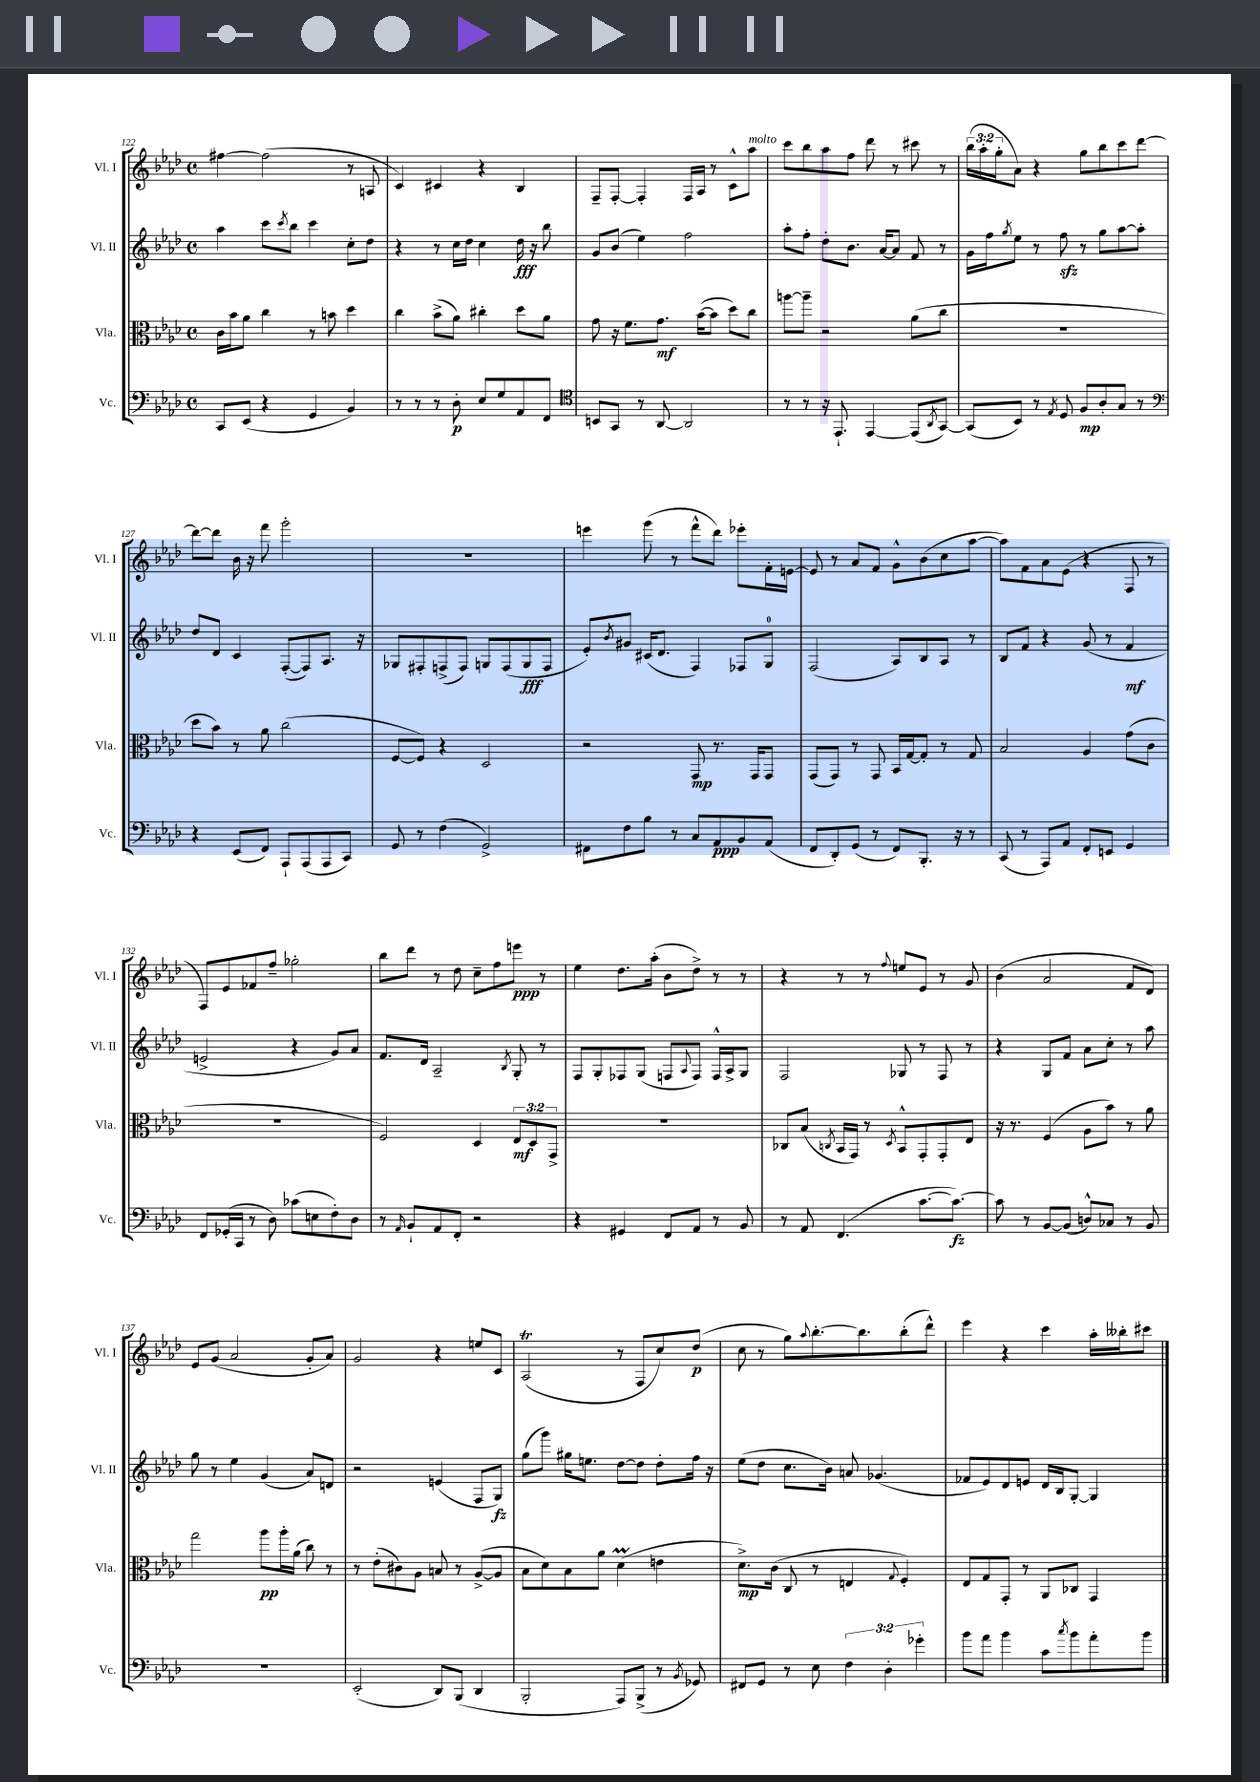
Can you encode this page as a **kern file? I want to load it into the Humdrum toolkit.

**kern	**dynam	**kern	**dynam	**kern	**dynam	**kern	**dynam
*part4	*part4	*part3	*part3	*part2	*part2	*part1	*part1
*staff4	*staff4	*staff3	*staff3	*staff2	*staff2	*staff1	*staff1
*I"Vc.	*	*I"Vla.	*	*I"Vl. II	*	*I"Vl. I	*
*I'Vc.	*	*I'Vla.	*	*I'Vl. II	*	*I'Vl. I	*
*clefF4	*	*clefC3	*	*clefG2	*	*clefG2	*
*k[b-e-a-d-]	*	*k[b-e-a-d-]	*	*k[b-e-a-d-]	*	*k[b-e-a-d-]	*
*M4/4	*	*M4/4	*	*M4/4	*	*M4/4	*
*met(c)	*	*met(c)	*	*met(c)	*	*met(c)	*
=122	=122	=122	=122	=122	=122	=122	=122
8CC/L	.	16c\LL	.	4aa-\	.	[4ff#X\	.
.	.	16b-\J	.	.	.	.	.
(8EE-/J	.	8a-\J	.	.	.	.	.
4r	.	4cc\	.	8ccc\L	.	(2ff#\]	.
.	.	.	.	8qccc/	.	.	.
.	.	.	.	8bb-\J	.	.	.
4GG/	.	8r	.	4ccc\	.	.	.
.	.	8bn\	.	.	.	.	.
4BB-/)	.	4dd-\	.	8cc'\L	.	8r	.
.	.	.	.	8dd-\J	.	8An/	.
=123	=123	=123	=123	=123	=123	=123	=123
8r	.	4cc\	.	4r	.	4c/)	.
8r	.	.	.	.	.	.	.
8r	.	(8b-^\L	.	8r	.	4c#X/	.
8D-'\	p	8a-\J)	.	16cc\LL	.	.	.
.	.	.	.	16dd-\JJ	.	.	.
8E-/L	.	4cc#X'\	.	4cc\	.	4r	.
8G/	.	.	.	.	.	.	.
8AA-/	.	8dd-\L	.	16dd-\	fff	4B-/	.
.	.	.	.	16r	.	.	.
8FF/J	.	8a-\J	.	8bb-\	.	.	.
=124	=124	=124	=124	=124	=124	=124	=124
*clefC4	*	*	*	*	*	*	*
8BBn/L	.	8g\	.	8g/L	.	8F~/L	.
8GG/J	.	16r	.	(8b-/J	.	[8F'/J	.
.	.	8.f\L	.	.	.	.	.
8r	.	.	.	4ee-\)	.	4F'/]	.
[8AA-/	.	8.g\J	mf	.	.	.	.
2AA-/]	.	.	.	2ff\	.	16F/LL	.
.	.	([16b-\KL	.	.	.	16A-/JJ	.
.	.	8b-\J]	.	.	.	8r	.
.	.	8dd-\L)	.	.	.	8c^^\L	.
!	!	!	!	!	!	!LO:TX:a:i:t=molto	!
.	.	8cc\J	.	.	.	8aa-\J	.
=125	=125	=125	=125	=125	=125	=125	=125
8r	.	[8aan\L	.	8aa-'\L	.	8ccc\L	.
8r	.	8aa~\J]	.	8ff'\J	.	8bb-\	.
16r	.	2r	.	8dd-'\L	.	8aa-\	.
8.EE-`/	.	.	.	.	.	.	.
.	.	.	.	8.b-\J	.	8ff\J	.
[4EE-/	.	.	.	.	.	8ddd-\	.
.	.	.	.	[16a-/KL	.	.	.
.	.	.	.	8a-/J]	.	8r	.
(8EE-/L]	.	(8a-\L	.	8f/	.	8ccc#X\	.
8qAA-/	.	.	.	.	.	.	.
[8GG/J)	.	8cc\J	.	8r	.	8r	.
=126	=126	=126	=126	=126	=126	=126	=126
(8GG/L]	.	1r	.	16g\LL	.	(24bb-\LL	.
.	.	.	.	.	.	24aa-'\	.
.	.	.	.	16ff\J	.	.	.
.	.	.	.	.	.	24gg'\J	.
.	.	.	.	8qgg/	.	.	.
8BB-/J)	.	.	.	8ee-\J	.	8a-\J)	.
8r	.	.	.	8r	.	4r	.
8qE-/	.	.	.	.	.	.	.
8D-/	.	.	.	8ffzz\	.	.	.
8F/L	mp	.	.	8r	.	8gg\L	.
8A-'/	.	.	.	8gg\L	.	8bb-\	.
8G/J	.	.	.	[8aa-\	.	8ccc\	.
8r	.	.	.	8aa-'\J]	.	[8ddd-\J	.
!!LO:LB:g=z
=127	=127	=127	=127	=127	=127	=127	=127
*clefF4	*	*	*	*	*	*	*
4r	.	8dd-\L	.	8dd-/L	.	8ddd-\L_	.
.	.	8b-\J)	.	8d-/J	.	8ddd-\J]	.
(8EE-/L	.	8r	.	4c/	.	16b-\	.
.	.	.	.	.	.	16r	.
8FF/J)	.	8a-\	.	.	.	8fff\	.
8AAA-`/L	.	(2cc\	.	([8F'/L	.	2ggg'\	.
(8AAA-/	.	.	.	8F/])	.	.	.
8AAA-/	.	.	.	8.A-/J	.	.	.
8CC/J)	.	.	.	.	.	.	.
.	.	.	.	16r	.	.	.
=128	=128	=128	=128	=128	=128	=128	=128
8GG/	.	[8F/L	.	8G-X/L	.	1r	.
8r	.	8F/J])	.	8F#X'/	.	.	.
(4F\	.	4r	.	(8Fn^/	.	.	.
.	.	.	.	8F/J)	.	.	.
2GG^/)	.	2D-/	.	8Gn/L	.	.	.
.	.	.	.	(8F/	.	.	.
.	.	.	.	8G/	fff	.	.
.	.	.	.	8F/J	.	.	.
=129	=129	=129	=129	=129	=129	=129	=129
8FF#X\L	.	2r	.	8e-'/L)	.	4eeen\	.
.	.	.	.	8qb-/	.	.	.
8F\	.	.	.	8g#X/J	.	.	.
8B-\J	.	.	.	(16c#X/KL	.	(8ggg\	.
.	.	.	.	8.d-/J	.	.	.
8r	.	.	.	.	.	8r	.
8C/L	.	8GG/	mp	4F/)	.	8fff^^\L	.
8AA-/	ppp	8.r	.	.	.	8ddd-\J)	.
8BB-/	.	.	.	8F-X/L	.	8eee-X'\L	.
.	.	16GG/KL	.	.	.	.	.
(8AA-/J	.	8GG/J	.	8G/J	.	16f'\L	.
.	.	.	.	.	.	[16en\JJ	.
=130	=130	=130	=130	=130	=130	=130	=130
8FF/L	.	(8GG/L	.	(2F/	.	8e/]	.
8DD-'/)	.	8GG/J)	.	.	.	8r	.
(8GG/J	.	8r	.	.	.	8a-/L	.
8r	.	8GG/	.	.	.	8f/J	.
8FF/L)	.	16BB-/LL	.	8A-/L)	.	8g^^\L	.
.	.	[16G/J	.	.	.	.	.
8.BBB-'/J	.	8G'/J]	.	8B-/	.	(8b-\	.
.	.	8r	.	8A-/J	.	8cc\	.
16r	.	.	.	.	.	.	.
8r	.	8G/	.	8r	.	[8aa-\J	.
=131	=131	=131	=131	=131	=131	=131	=131
(8CC/	.	2B-/	.	8B-/L	.	8aa-\L])	.
8r	.	.	.	8f/J	.	8f\	.
8AAA-/L)	.	.	.	4r	.	8a-\	.
8AA-/J	.	.	.	.	.	(8e-\J	.
8FF'/L	.	4A-/	.	(8g/	.	4r	.
8EEn/J	.	.	.	8r	.	.	.
4GG/	.	(8g\L	.	4f/	mf	8F/	.
.	.	8c\J	.	.	.	8r	.
!!LO:LB:g=z
=132	=132	=132	=132	=132	=132	=132	=132
8FF/L	.	1r	.	2en^/	.	8F/L)	.
(16GG-X'/L	.	.	.	.	.	8e-/	.
16CC/JJ	.	.	.	.	.	.	.
8r	.	.	.	.	.	8f-X/	.
8D-\)	.	.	.	.	.	8ff~/J	.
(8c-X\L	.	.	.	4r	.	2gg-X'\	.
8En\	.	.	.	.	.	.	.
8F'\)	.	.	.	8g/L)	.	.	.
8D-\J	.	.	.	8a-/J	.	.	.
=133	=133	=133	=133	=133	=133	=133	=133
8r	.	2F/)	.	8.f/L	.	8bb-\L	.
16qqAA-/	.	.	.	.	.	.	.
8BB-`/L	.	.	.	.	.	8ddd-\J	.
.	.	.	.	16d-/Jk	.	.	.
8AA-/	.	.	.	2A-~/	.	8r	.
8FF'/J	.	.	.	.	.	8dd-\	.
2r	.	4D-/	.	.	.	8cc~\L	.
.	.	.	.	.	.	8ff\	.
.	.	.	.	8qB-/	.	.	.
.	.	12E-/L	mf	8G'/	.	8eeen\J	ppp
.	.	12D-/	.	.	.	.	.
.	.	.	.	8r	.	8r	.
.	.	12GG^/J	.	.	.	.	.
=134	=134	=134	=134	=134	=134	=134	=134
4r	.	1r	.	8F/L	.	4ee-\	.
.	.	.	.	8G'/	.	.	.
4GG#X/	.	.	.	8F-X/	.	8.dd-\L	.
.	.	.	.	(8G/J	.	.	.
.	.	.	.	.	.	(16aa-'\Jk	.
8FF/L	.	.	.	8Fn/L	.	8b-\L	.
.	.	.	.	8qqA-/	.	.	.
8AA-/J	.	.	.	8F/J)	.	8dd-^\J)	.
8r	.	.	.	16F^^/LL	.	8r	.
.	.	.	.	16A-^/J	.	.	.
8BB-/	.	.	.	8G/J	.	8r	.
=135	=135	=135	=135	=135	=135	=135	=135
8r	.	8C-X/L	.	2F/	.	4r	.
8AA-/	.	(8B-/J	.	.	.	.	.
.	.	8qCn/	.	.	.	.	.
(4.FF/	.	16BB-/LL	.	.	.	8r	.
.	.	16GG/JJ)	.	.	.	.	.
.	.	8r	.	.	.	8r	.
.	.	8qD-/	.	.	.	8qqff/	.
.	.	8BB-^^/L	.	8G-X/	.	8een/L	.
[8.c\L	.	8GG'/	.	8r	.	8e-/J	.
.	.	8GG'/	.	8F/	.	8r	.
8.c\J_)	fz	.	.	.	.	.	.
.	.	8E-/J	.	8r	.	8g/	.
=136	=136	=136	=136	=136	=136	=136	=136
8c\]	.	16r	.	4r	.	(4b-\	.
.	.	8.r	.	.	.	.	.
8r	.	.	.	.	.	.	.
[8BB-/L	.	(4F/	.	8G/L	.	2a-/	.
(8BB-/J]	.	.	.	8f/J	.	.	.
8Dn^^/L)	.	8A-\L	.	8a-\L	.	.	.
8C-X/J	.	8b-\J)	.	8cc'\J	.	.	.
8r	.	8r	.	8r	.	8f/L	.
8BB-/	.	8a-\	.	8aa-\	.	8d-/J)	.
!!LO:LB:g=z
=137	=137	=137	=137	=137	=137	=137	=137
1r	.	2gg\	.	8gg\	.	8e-/L	.
.	.	.	.	8r	.	(8g/J	.
.	.	.	.	4ee-\	.	2a-/	.
.	.	8aa-\L	pp	(4g/	.	.	.
.	.	16aa-'\L	.	.	.	.	.
.	.	(16a-\JJ	.	.	.	.	.
.	.	8cc\)	.	8a-/L)	.	8g'/L	.
.	.	8r	.	8dn/J	.	8a-/J)	.
=138	=138	=138	=138	=138	=138	=138	=138
(2EE-'/	.	8r	.	2r	.	2g/	.
.	.	(8e-'\L	.	.	.	.	.
.	.	8c#X\)	.	.	.	.	.
.	.	8A-\J	.	.	.	.	.
8DD-/L)	.	8Bn/	.	(4en/	.	4r	.
(8BBB-/J	.	8r	.	.	.	.	.
4DD-/	.	([8A-^/L	.	8F/L	.	8een/L	.
.	.	8A-/J]	.	8G/J)	fz	8c/J	.
=139	=139	=139	=139	=139	=139	=139	=139
2BBB-'/	.	8B-\L	.	(8gg\L	.	(2A-T/	.
.	.	8d-\)	.	8ggg\J)	.	.	.
.	.	8B-\	.	16gg#X\KL	.	.	.
.	.	.	.	8.een\J	.	.	.
.	.	8a-\J	.	.	.	.	.
8AAA-/L)	.	(4d-M\	.	[8dd-\L	.	8r	.
(8BBB-^/J	.	.	.	8dd-\J]	.	8F/L	.
8r	.	4en\	.	8dd-'\L	.	8cc/)	.
8qBB-/	.	.	.	.	.	.	.
8GG-X/)	.	.	.	16ff\Jk	.	(8dd-/J	p
.	.	.	.	16r	.	.	.
=140	=140	=140	=140	=140	=140	=140	=140
8FF#X/L	.	8.d-^\L)	mp	(8ee-\L	.	8cc\	.
8GG/J	.	.	.	8dd-\J	.	8r	.
.	.	(16c\Jk	.	.	.	.	.
8r	.	8C/	.	8.cc\L	.	8gg\L)	.
.	.	.	.	.	.	8qqaa-/	.
8E-\	.	8r	.	.	.	[8.bb-'\	.
.	.	.	.	16b-\Jk)	.	.	.
6F\	.	4En/	.	8an/	.	.	.
.	.	.	.	.	.	8.bb-\]	.
.	.	.	.	(4.g-X/	.	.	.
6D-'\	.	.	.	.	.	.	.
.	.	8qqG/	.	.	.	.	.
.	.	4F'/)	.	.	.	(8bb-'\	.
6g-X'\	.	.	.	.	.	.	.
.	.	.	.	.	.	8ddd-^^\J)	.
=141	=141	=141	=141	=141	=141	=141	=141
8b-\L	.	8E-/L	.	8f-X/L	.	4eee-\	.
8a-\J	.	8G/	.	8e-/)	.	.	.
4b-\	.	8GG'/J	.	8d-/	.	4r	.
.	.	8r	.	8en/J	.	.	.
8c\L	.	8AA-/L	.	16d-/LL	.	4ccc\	.
.	.	.	.	16B-/J	.	.	.
8qcc/	.	.	.	.	.	.	.
8b-\	.	8C-X/J	.	[8G'/J	.	.	.
8a-'\	.	4GG/	.	4G/]	.	16aa-'\LL	.
.	.	.	.	.	.	16bb--X'\J	.
8b-\J	.	.	.	.	.	8ccc#X\J	.
==	==	==	==	==	==	==	==
*-	*-	*-	*-	*-	*-	*-	*-
